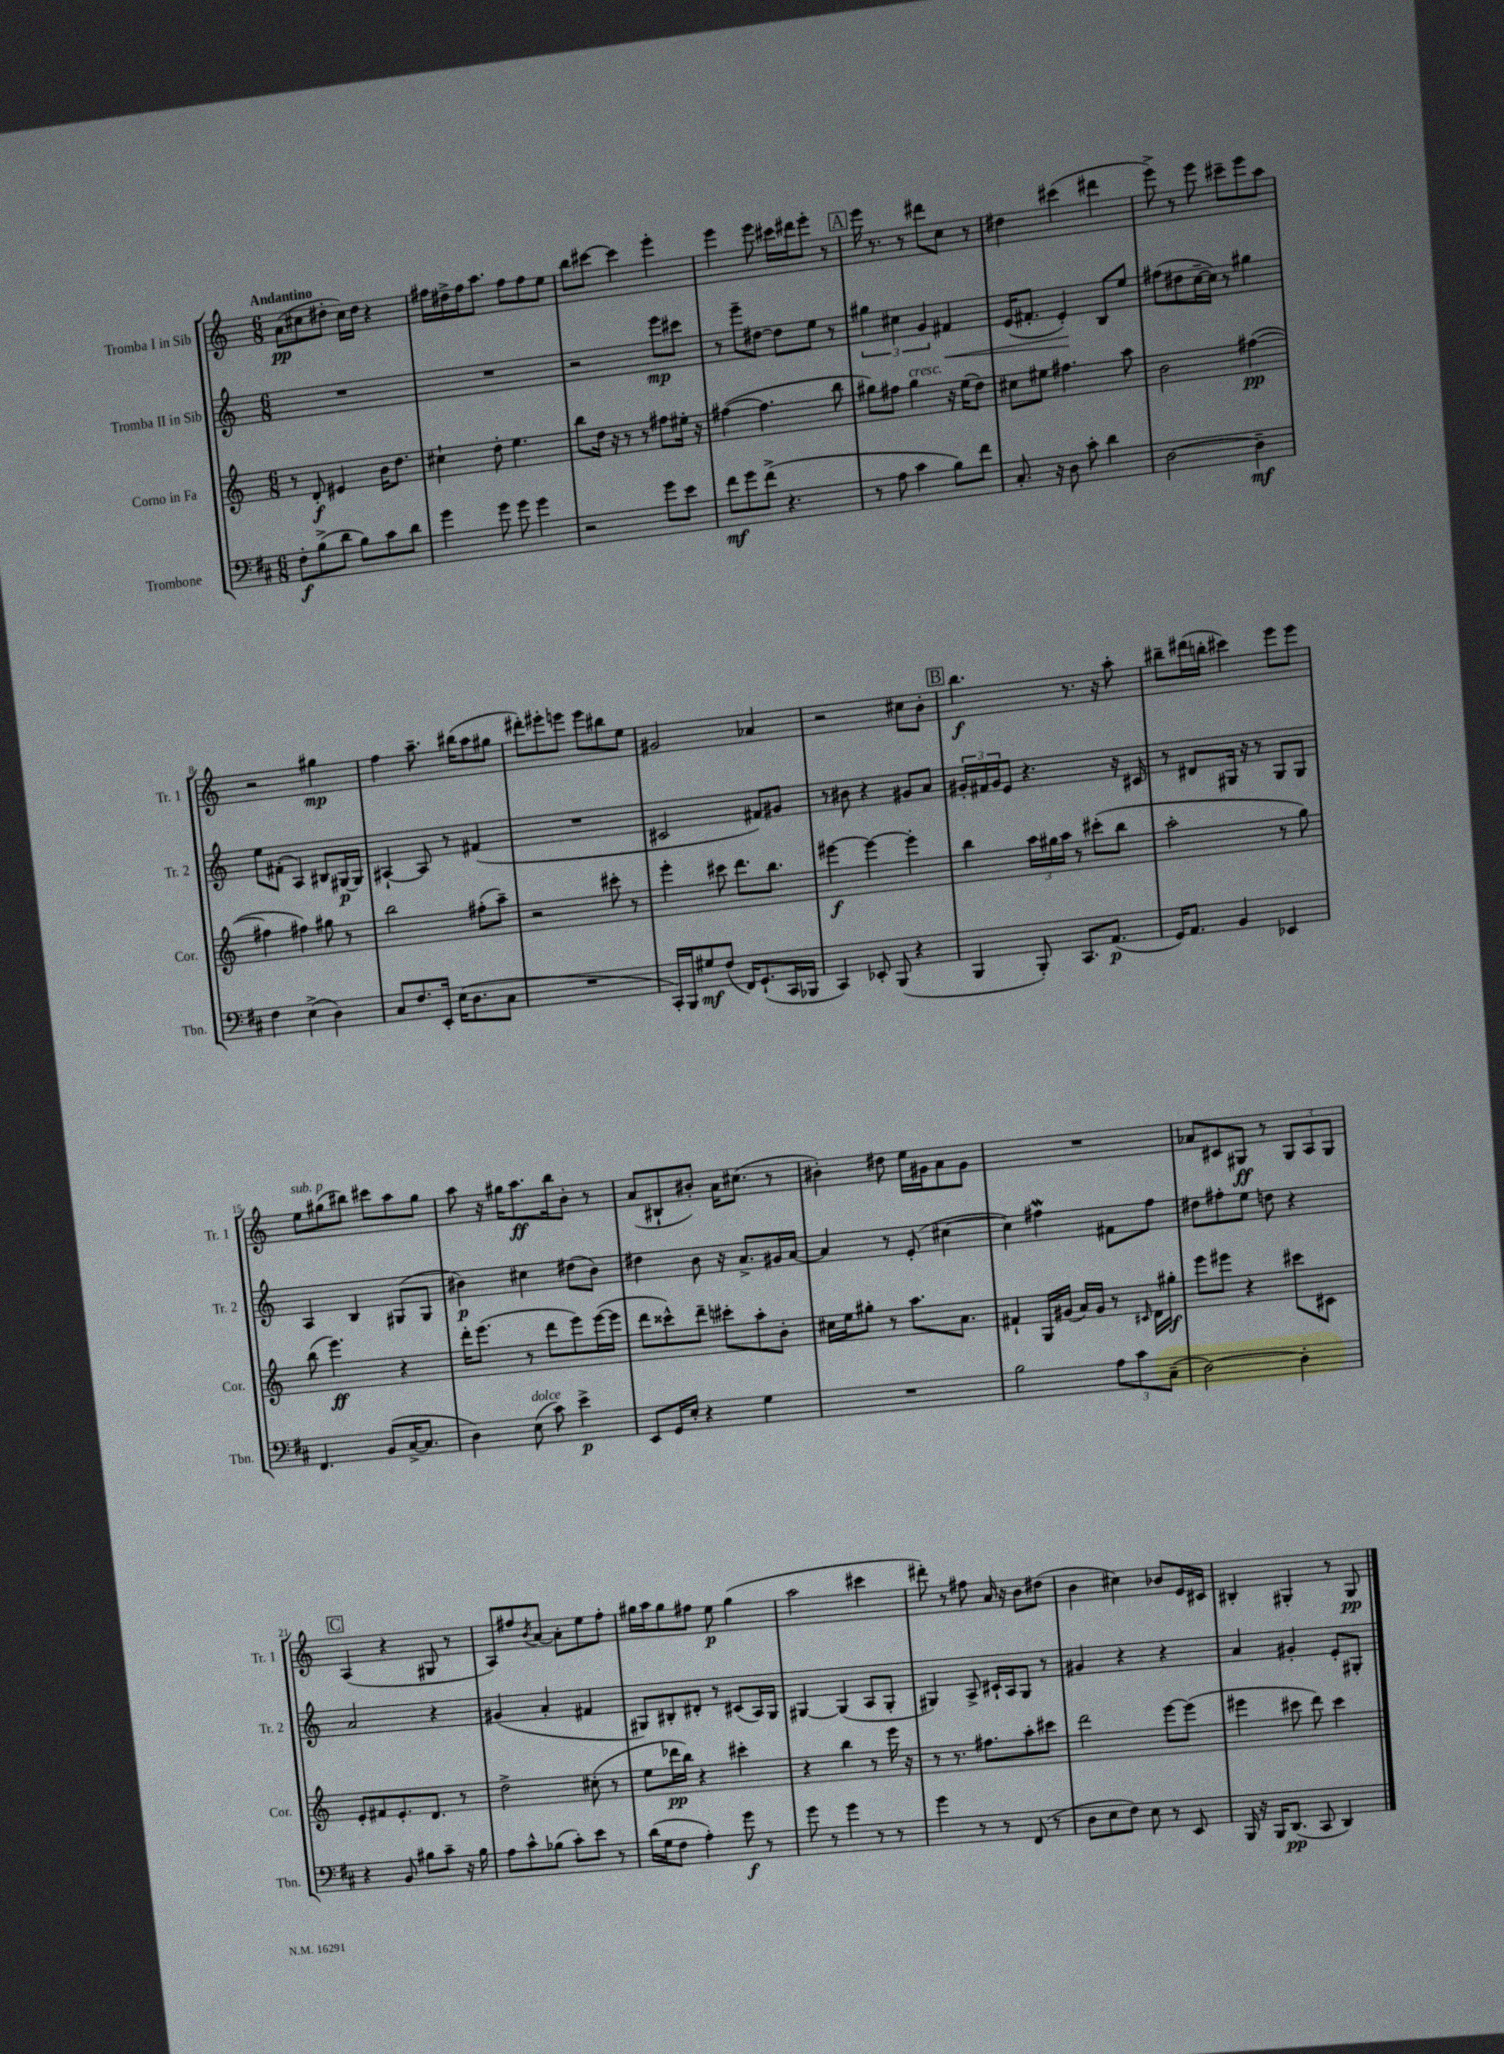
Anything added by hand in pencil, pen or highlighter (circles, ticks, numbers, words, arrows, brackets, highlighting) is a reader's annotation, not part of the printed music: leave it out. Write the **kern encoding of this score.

**kern	**kern	**kern	**kern
*staff4	*staff3	*staff2	*staff1
*clefF4	*clefG2	*clefG2	*clefG2
*k[f#c#]	*k[]	*k[]	*k[]
*M6/8	*M6/8	*M6/8	*M6/8
8F#'\L	8r	2.r	(8a\L
(8B^\	8d'/	.	8cc#\
8d\J	4e#/	.	8dd#'\J
8B\L)	.	.	16cc#\LL)
.	.	.	16dd#\JJ
8c#\	16b\LK	.	4r
.	8.dd\J	.	.
8d\J	.	.	.
=	=	=	=
4g\	4cc#`\	2.r	16ff#\LL
.	.	.	16dd#^\
.	.	.	16ff#\J
.	.	.	8.aa\J
8g\	8dd'\	.	.
8g\	4.ee\	.	8ff#\L
4g\	.	.	8ff#\
.	.	.	8ee\J
=	=	=	=
2r	8bb\L	2r	8bb\L
.	16dd\Jk	.	[8ccc#\J
.	16r	.	.
.	8r	.	4ccc#\]
.	8r	.	.
8g\L	8ff#\L	8eee\L	4eee'\
8e\J	16ee#'\Jk	8ccc#\J	.
.	16r	.	.
=	=	=	=
8f#\L	([4ff#\	8r	4eee\
8g\	.	8eee~\L	.
(8f#^\J	4.ff#\]	[8dd#\J	8eee\
4.r	.	8dd#\]L	16ccc#\LL
.	.	.	16ddd#\J
.	.	8ee\J	8eee'\J
.	8bb\	8r	8r
=	=	=	=
8r	8gg#\L)	6gg#\	16eee\
.	.	.	8.r
8A\	8ff#\J	.	.
.	.	6cc#\	.
4c#\	4gg#\	.	8r
.	.	6g/	.
.	.	.	8ddd#\L
8B\L)	16r	4f#/	8cc\J
.	(16ee\LK	.	.
8f#\J	8dd\J)	.	8r
=	=	=	=
8.C#'/	8cc#\L	(16e/LK	4dd#\
.	.	8.f#'/J	.
.	8ee#\J	.	.
16r	.	.	.
8D\	4.ff#\	4e'/)	(4ccc#\
8c#'\	.	.	.
4d\	.	8B/L	4ddd#\
.	8aa\	8ee/J	.
=	=	=	=
[2D\	2b\	(8ff#\L	8eee^\)
.	.	8dd#\	8r
.	.	[16cc~\L	8eee\
.	.	16cc\]JJ)	.
.	.	8r	8ccc#~\L
4D~\]	([4ff#\	4gg#\	8eee\
.	.	.	8aa\J
=	=	=	=
4F#\	4ff#\]	8ee\L	2r
.	.	(8f#'\J	.
(4E^\	4ff#\)	4A/)	.
4D\)	8gg#\	8B#/L	4gg#\
.	8r	[16G#/L	.
.	.	16G#/]JJ	.
=	=	=	=
8C#/L	2bb\	[4A#`/	4ff\
8.F#/	.	.	.
.	.	8A#/]	8.aa~\
16EE'/Jk	.	.	.
(16E\LK	.	8r	.
8.D\	.	.	(16bb#\LK
.	(8ff#'\L	(4f#/	8aa\
8C#\J	8aa~\J)	.	8gg#\J
=	=	=	=
2.r	2r	2.r	8ddd#'\L)
.	.	.	8eee#'\
.	.	.	8eee\J
.	.	.	8eee\L
.	8ccc#'\	.	8bb#\
.	8r	.	8ee\J
=	=	=	=
16CC#'/LL)	4eee'\	2c#/	2g#/
16BBB/J	.	.	.
8G#/	.	.	.
(8F#/J	8ccc#\	.	.
16FF#/LK)	8.ddd\L	.	.
(8.GG`/	.	.	.
.	.	8f#/L)	4a-/
.	8.bb\J	.	.
16CC#/L	.	8g#/J	.
16BBB-/JJ	.	.	.
=	=	=	=
4CC#/)	[4eee#\	8r	2r
.	.	8b#\	.
8EE-'/	4eee#\_	4r	.
(8BBB/	.	.	.
4r	4eee#'\]	8g#/L	8cc#\L
.	.	8a/J	8b'\J
=	=	=	=
4BBB/	4bb\	24g#'/LL	4.bb\
.	.	24f#/	.
.	.	24g#/J	.
.	.	8e/J	.
8BBB'/)	24aa\LL	4.r	.
.	24gg#\	.	.
.	24aa\JJ	.	.
8.CC#/L	8r	.	8.r
.	(8ccc#'\L	.	.
(8.AA/J	.	.	16r
.	8bb\J	16r	8aa'\
.	.	16c#/	.
=	=	=	=
16GG/LK)	2aa'\	8r	8bb#~\L
8.AA/J	.	.	.
.	.	8d#/L	(16ddd#\L
.	.	.	16bb'\JJ
4BB/	.	16G#/Jk	4ccc#\)
.	.	16r	.
.	.	8r	.
4EE-/	8r	8G#/L	8eee\L
.	8gg\)	8G#/J	8eee\J
=	=	=	=
4.FF#/	(8bb\	4A/	8ee\L
.	4.eee\)	.	(8gg#\
.	.	4B/	8bb#\J)
(8BB/L	.	.	8ccc#\L
[16C#^/K	4r	(8G#/L	8aa\
8.C#/]J	.	.	.
.	.	8G#/J	8gg#\J
=	=	=	=
4D\)	16ddd'\LK	4b#\)	8aa\
.	(8.eee\J	.	.
.	.	.	16r
.	.	.	16gg#\LK
(8E\	8r	4cc#\	8.aa\
8c#\)	8ddd\L	.	.
.	.	.	16bb\k
4e^\	8eee\)	(8dd#\L	8b'\J
.	([16eee\L	8b#\J)	8r
.	16eee\]JJ	.	.
=	=	=	=
8EE/L	8ddd\L	4dd#\	(8a/L
16GG/L	8ccc##^^\)	.	8B#`/
16E'/JJ	.	.	.
4r	8ddd~\J	8b\	8b#'/J)
.	8ccc#'\L	16r	16a\LK
.	.	8.a^/L	(8.cc#\J
4G\	8aa'\	.	.
.	8b'\J	16g#/L	8r
.	.	[16a/JJ	.
=	=	=	=
2.r	16cc#\LL	4a/]	4b#'\)
.	16ee\J	.	.
.	8gg#'\J	.	.
.	8r	8r	8dd#\
.	8.aa\L	(8e'/	16ee\LL
.	.	.	16g#\J
.	.	[4cc#\	8a\
.	8.a\J	.	.
.	.	.	8g#\J
=	=	=	=
2B\	4f#`/	4cc#\])	2.r
.	16G/LL	4ff#\	.
.	(16g#/JJ	.	.
.	16a/LL)	.	.
.	16g#/JJ	.	.
12A\L	8r	8f#\L	.
12c#\	.	.	.
.	16qqc#/	.	.
.	16d\LL	8ff#\J	.
(12C#~\J	.	.	.
.	16gg#'\JJ	.	.
=	=	=	=
[2D\)	8eee\L	8dd#\L	8a-/L
.	8eee#\J	8ff#'\	8c#/
.	4r	8ee\J	8G#/J
.	.	8dd\	8r
4D'\]	8ccc#\L	4r	12G#/L
.	.	.	12A/
.	8c#\J	.	.
.	.	.	12G#/J
=	=	=	=
4r	8e'/L	2a/	(4A/
.	8f#/	.	.
8BB/	8.e'/	.	4r
8B#\L	.	.	.
.	8.d/J	.	.
8c#~\J	.	4r	8G#/
16r	8r	.	8r
16B#\	.	.	.
=	=	=	=
8A\L	2dd^\	(4g#/	8A/L)
8c#^^\	.	.	8ff#/
.	.	.	8qb/
(8B-\J	.	4a'/	[8a/J
8c#'\L)	.	.	8a'\]L
8e\J	(8cc#'\	4f#/	8ee\
8r	8r	.	8ff#'\J
=	=	=	=
(16d\LL	8ee\L	8G#/L)	16gg#\LL
16G\J	.	.	16aa\J
8F#\J	16ddd-\L	8B#'/	8gg#\
.	16bb\JJ)	.	.
4A'\)	4r	8d#'/J	8ff#\J
.	.	8r	8ee\
8g\	4ccc#'\	(8c#/L	(4gg#\
8r	.	16A/L)	.
.	.	16G#/JJ	.
=	=	=	=
8g\	4r	[4G#/	2aa\
8r	.	.	.
4g\	4bb\	(4G#/]	.
8r	8r	8A/L	4ccc#\
8r	16eee\	8G#'/J	.
.	16r	.	.
=	=	=	=
4g\	8r	4G#/)	8ddd#'\)
.	8.r	.	8r
8r	.	8A^/	8ff#\
.	8.ff#\L	.	.
8r	.	16c#`/LL	16a/
.	.	16A/J	16r
(8FF#/	8aa'\	8G#/J	8b\L
8r	8ccc#\J	8r	(8dd#\J
=	=	=	=
8D\L	2ddd\	4g#/	4b\
8E\	.	.	.
8F#\J)	.	4r	4cc#\)
8E\	.	.	.
8r	[8eee\L	4r	8b-/L
8EE/	(8eee\]J	.	16e/L
.	.	.	16c#/JJ
=	=	=	=
16BBB/	4eee#\	4a/	4B#'/
16r	.	.	.
16BBB/LK	.	.	.
(8.DD/J	.	.	.
.	8ccc#\	4g#'/	4G#'/
8CC#/	8ddd\)	.	.
4DD/)	4ccc#\	8e'/L	8r
.	.	8G#'/J	8G#/
==	==	==	==
*-	*-	*-	*-
